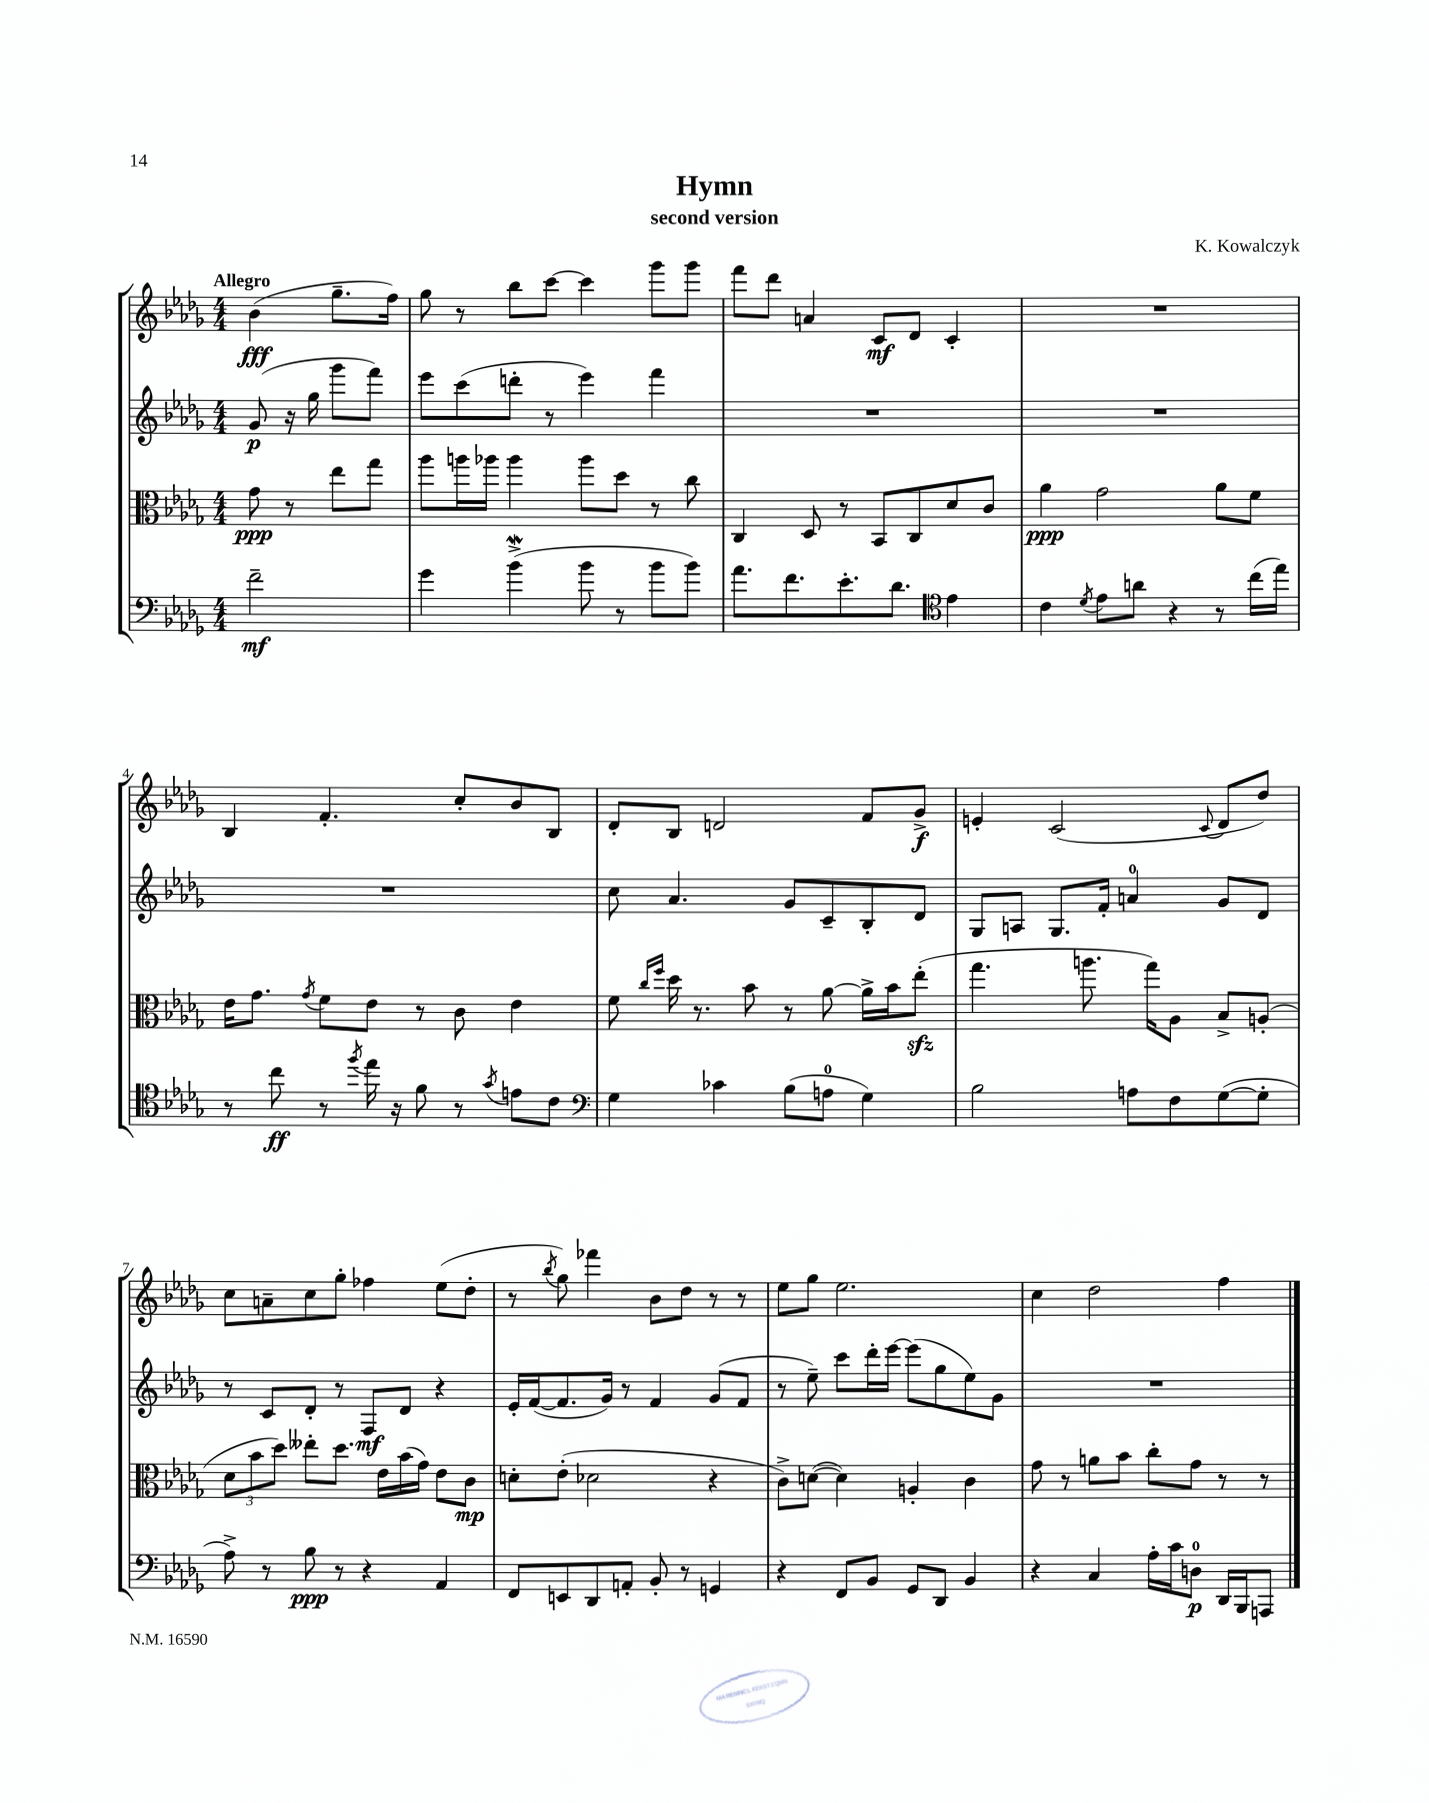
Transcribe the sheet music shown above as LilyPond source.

\header { title = "Hymn" composer = "K. Kowalczyk" subtitle = "second version" }
<<
\new StaffGroup <<
\new Staff = "s0" {
    \clef treble \key des \major \numericTimeSignature \time 4/4 \partial 2 \tempo "Allegro"
    bes'4\fff( ges''8.-- f''16) |
    ges''8 r8 bes''8 c'''8~ c'''4 ges'''8 ges'''8 |
    f'''8 des'''8 a'4 c'8\mf des'8 c'4-. |
    R1 |
    bes4 f'4.-. c''8-. bes'8 bes8 |
    des'8-. bes8 d'2 f'8 ges'8->\f |
    e'4-. c'2( \appoggiatura { c'8 } des'8 des''8) |
    c''8 a'8-- c''8 ges''8-. fes''4 ees''8( des''8-. |
    r8 \acciaccatura { bes''8 } ges''8) fes'''4 bes'8 des''8 r8 r8 |
    ees''8 ges''8 ees''2. |
    c''4 des''2 f''4 \bar "|." |
}
\new Staff = "s1" {
    \clef treble \key des \major \numericTimeSignature \time 4/4 \partial 2
    ges'8\p( r16 ges''16 ges'''8 f'''8) |
    ees'''8 c'''8( d'''8-. r8 ees'''4) f'''4 |
    R1 |
    R1 |
    R1 |
    c''8 aes'4. ges'8 c'8-- bes8-. des'8 |
    ges8 a8 ges8. f'16-. a'4-0 ges'8 des'8 |
    r8 c'8 des'8-. r8 f8\mf des'8 r4 |
    ees'16-. f'16~( f'8. ges'16) r8 f'4 ges'8( f'8 |
    r8 ees''8--) c'''8 des'''16-. ees'''16~ ees'''8( ges''8 ees''8) ges'8 |
    R1 \bar "|." |
}
\new Staff = "s2" {
    \clef alto \key des \major \numericTimeSignature \time 4/4 \partial 2
    ges'8\ppp r8 ees''8 ges''8 |
    aes''8 a''16 aes''16 aes''4 aes''8 des''8 r8 c''8 |
    c4 des8 r8 bes,8 c8 des'8 c'8 |
    aes'4\ppp ges'2 aes'8 f'8 |
    ees'16 ges'8. \acciaccatura { ges'8 } f'8 ees'8 r8 c'8 ees'4 |
    f'8 \grace { c''16 f''16 } des''16 r8. bes'8 r8 aes'8~ aes'16-> bes'16 ees''8-.\sfz( |
    ges''4. a''8. ges''16) aes8 bes8-> a8-.( |
    \tuplet 3/2 { des'8 bes'8 des''8) } eeses''8-. des''8. ees'16 bes'16( ges'16) ees'8 c'8\mp |
    d'8-. ees'8-.( des'2 r4 |
    c'8->) d'8~( d'4) a4-. c'4 |
    ges'8 r8 a'8 bes'8 c''8-. ges'8 r8 r8 \bar "|." |
}
\new Staff = "s3" {
    \clef bass \key des \major \numericTimeSignature \time 4/4 \partial 2
    f'2--\mf |
    ges'4 bes'4->\mordent( bes'8 r8 bes'8 bes'8) |
    aes'8. f'8. ees'8.-. des'8. \clef tenor ees'4 |
    c'4 \acciaccatura { des'8 } ees'8 a'8 r4 r8 c''16( ees''16) |
    r8 c''8\ff r8 \acciaccatura { f''8 } ees''16 r16 f'8 r8 \acciaccatura { ges'8 } e'8 c'8 |
    \clef bass ges4 ces'4 bes8( a8-0 ges4) |
    bes2 a8 f8 ges8~( ges8-. |
    aes8->) r8 bes8\ppp r8 r4 aes,4 |
    f,8 e,8 des,8 a,8-. bes,8-. r8 g,4 |
    r4 f,8 bes,8 ges,8 des,8 bes,4 |
    r4 c4 aes16-. c'16 d8-0\p des,16 bes,,16 a,,8 \bar "|." |
}
>>
>>
